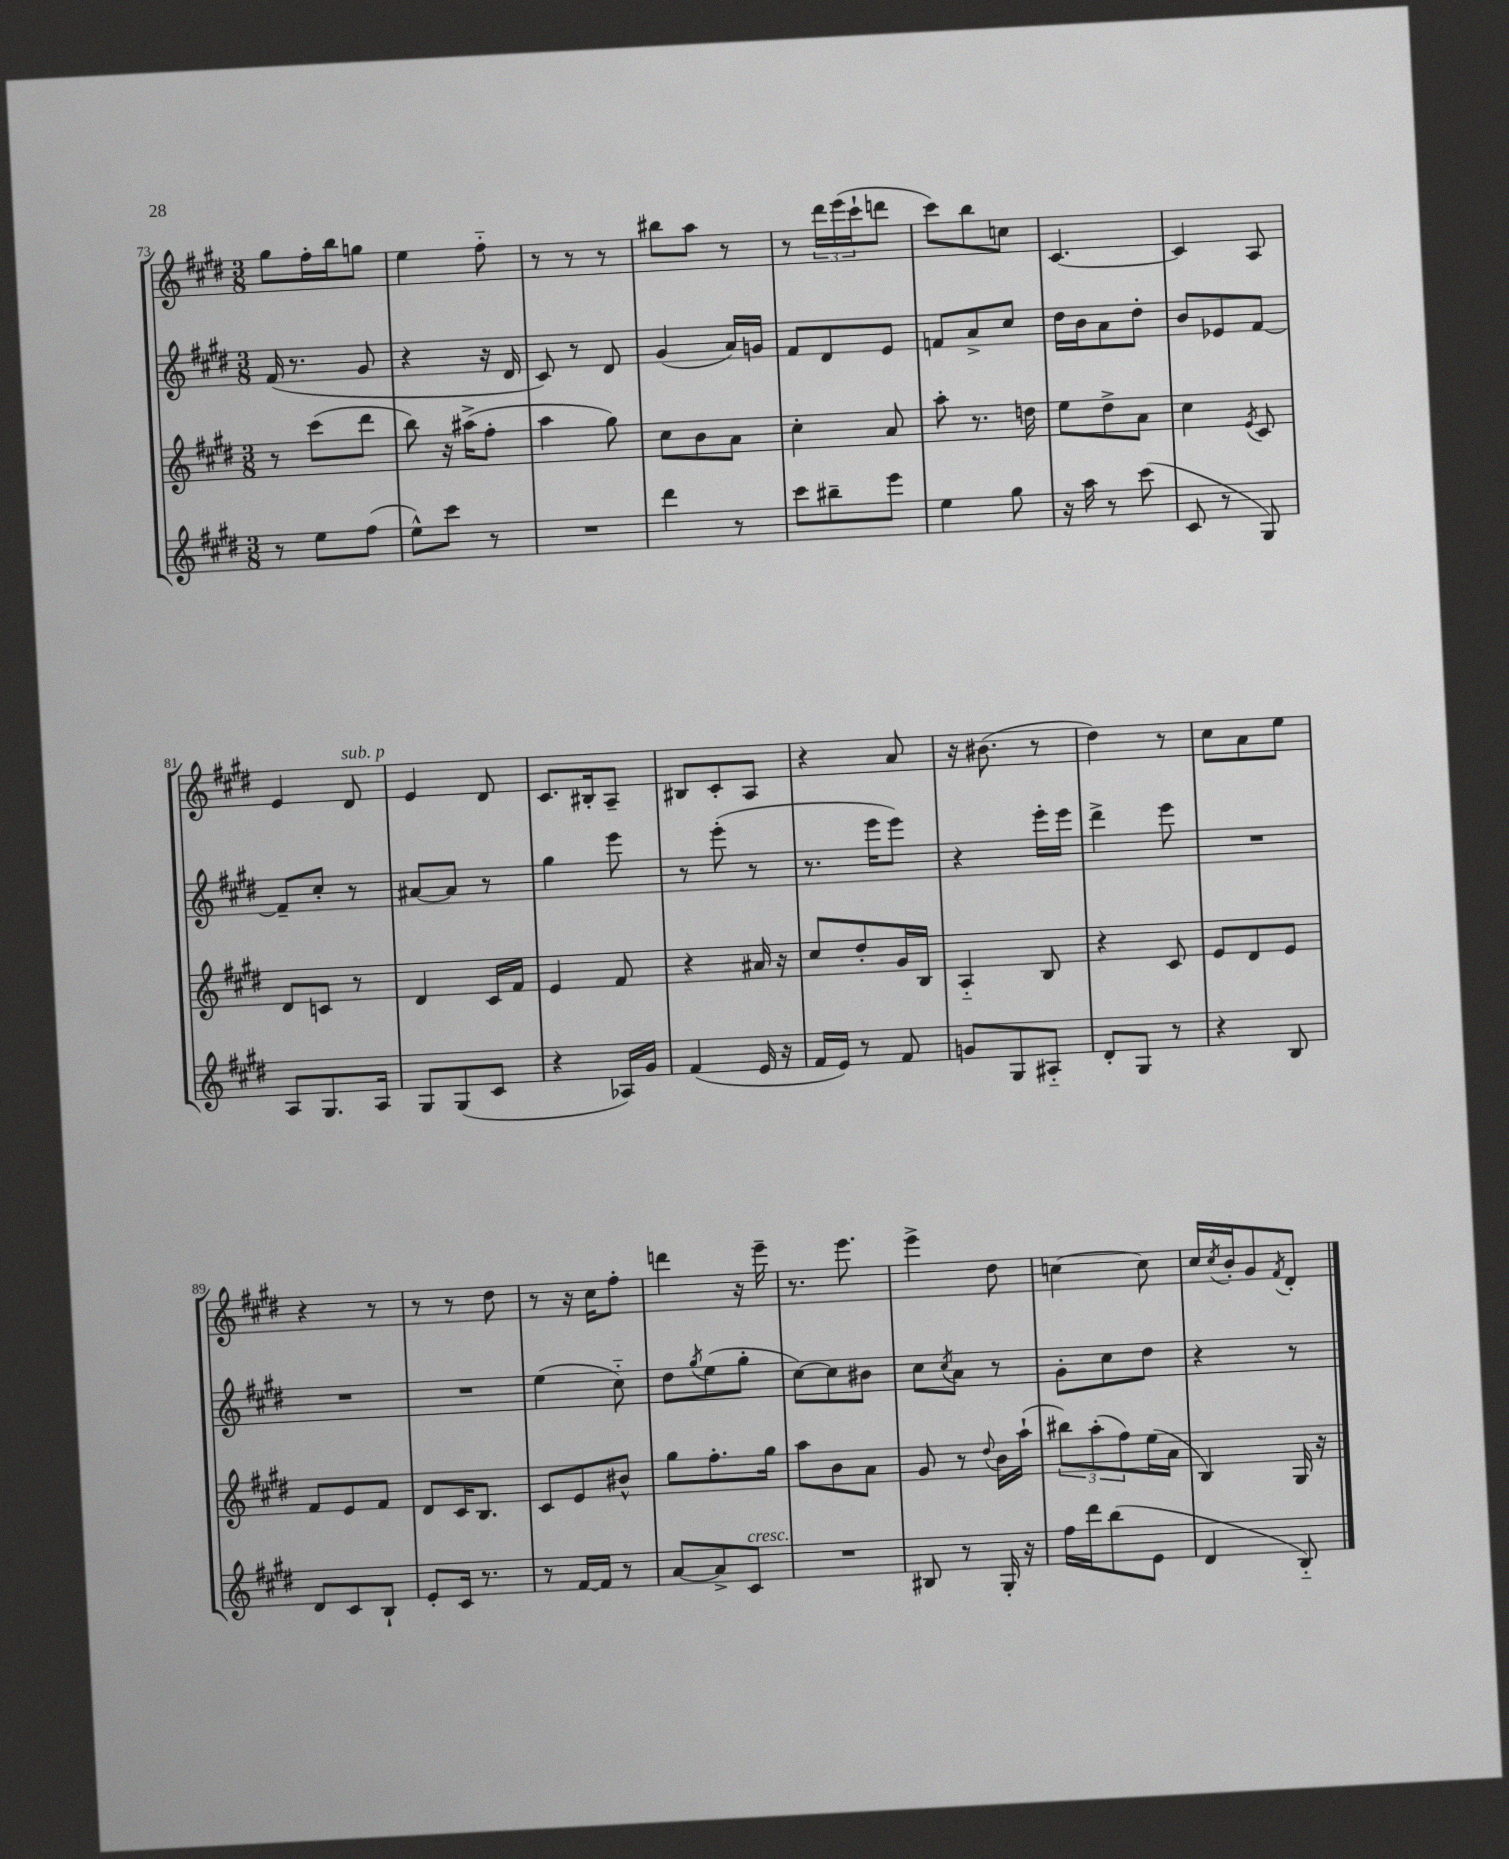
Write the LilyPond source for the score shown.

<<
\new StaffGroup <<
\new Staff = "s0" {
    \clef treble \key e \major \numericTimeSignature \time 3/8
    gis''8 fis''16-. b''16 g''8 |
    e''4 fis''8-_ |
    r8 r8 r8 |
    bis''8 a''8 r8 |
    r8 \tuplet 3/2 { dis'''16 e'''16( cis'''16-! } d'''8 |
    cis'''8) b''8 c''8 |
    cis'4.~ |
    cis'4 a8 |
    e'4 dis'8^\markup { \italic "sub. p" } |
    e'4 dis'8 |
    cis'8. bis16-. a8-- |
    bis8 cis'8-. a8 |
    r4 a'8 |
    r16 bis'8.( r8 |
    dis''4) r8 |
    cis''8 a'8 e''8 |
    r4 r8 |
    r8 r8 dis''8 |
    r8 r16 cis''16 fis''8-. |
    d'''4 r16 e'''16-- |
    r8. e'''8. |
    e'''4-> dis''8 |
    c''4~ c''8 |
    cis''16 \acciaccatura { cis''8 } b'16-. gis'8 \acciaccatura { fis'8 } dis'8-. \bar "|." |
}
\new Staff = "s1" {
    \clef treble \key e \major \numericTimeSignature \time 3/8
    fis'16( r8. gis'8 |
    r4 r16 dis'16 |
    cis'8) r8 dis'8 |
    gis'4( a'16) g'16 |
    fis'8 dis'8 e'8 |
    f'8 a'8-> cis''8 |
    dis''16 b'16 a'8 dis''8-. |
    b'8 ees'8 fis'8~ |
    fis'8-- cis''8-. r8 |
    ais'8~ ais'8 r8 |
    gis''4 e'''8 |
    r8 e'''8-.( r8 |
    r8. e'''16 e'''8) |
    r4 e'''16-. e'''16 |
    dis'''4-> e'''8 |
    R4. |
    R4. |
    R4. |
    e''4( cis''8-_) |
    dis''8 \acciaccatura { gis''8 } e''8( gis''8-. |
    cis''8~) cis''8 bis'8 |
    cis''8 \acciaccatura { cis''8 } a'8 r8 |
    gis'8-. cis''8 dis''8 |
    r4 r8 \bar "|." |
}
\new Staff = "s2" {
    \clef treble \key e \major \numericTimeSignature \time 3/8
    r8 cis'''8( dis'''8 |
    b''8) r16 ais''16->( fis''8-. |
    a''4 gis''8) |
    cis''8 b'8 a'8 |
    cis''4-. a'8 |
    a''8-. r8. d''16 |
    e''8 dis''8-> a'8 |
    cis''4 \acciaccatura { e'8 } cis'8 |
    dis'8 c'8 r8 |
    dis'4 cis'16 fis'16 |
    e'4 fis'8 |
    r4 ais'16 r16 |
    cis''8 dis''8-. gis'16 b16 |
    a4-_ b8 |
    r4 cis'8 |
    e'8 dis'8 e'8 |
    fis'8 e'8 fis'8 |
    dis'8 cis'16 b8. |
    cis'8 e'8 bis'8-^ |
    gis''8 fis''8.-. gis''16 |
    a''8 b'8 a'8 |
    gis'8 r8 \appoggiatura { dis''8 } b'16 a''16-!( |
    \tuplet 3/2 { bis''8) a''8-.( fis''8) } e''16( a'16 |
    b4) gis16 r16 \bar "|." |
}
\new Staff = "s3" {
    \clef treble \key e \major \numericTimeSignature \time 3/8
    r8 e''8 fis''8( |
    e''8-^) cis'''8 r8 |
    R4. |
    dis'''4 r8 |
    cis'''8 bis''8-- e'''8 |
    e''4 gis''8 |
    r16 a''16 r8 cis'''8( |
    cis'8 r8 gis8) |
    a8 gis8. a16 |
    gis8 gis8( cis'8 |
    r4 aes16) gis'16 |
    fis'4( e'16 r16 |
    fis'16 e'16) r8 fis'8 |
    g'8 gis8 ais8-_ |
    dis'8-. gis8 r8 |
    r4 b8 |
    dis'8 cis'8 b8-! |
    e'8-. cis'16 r8. |
    r8 fis'16~ fis'16 r8 |
    a'8~ a'8-> cis'8^\markup { \italic "cresc." } |
    R4. |
    bis8 r8 gis16-. r16 |
    fis''16 dis'''16 b''8( e'8 |
    dis'4 b8-_) \bar "|." |
}
>>
>>
\layout { \context { \Score currentBarNumber = #73 } }
